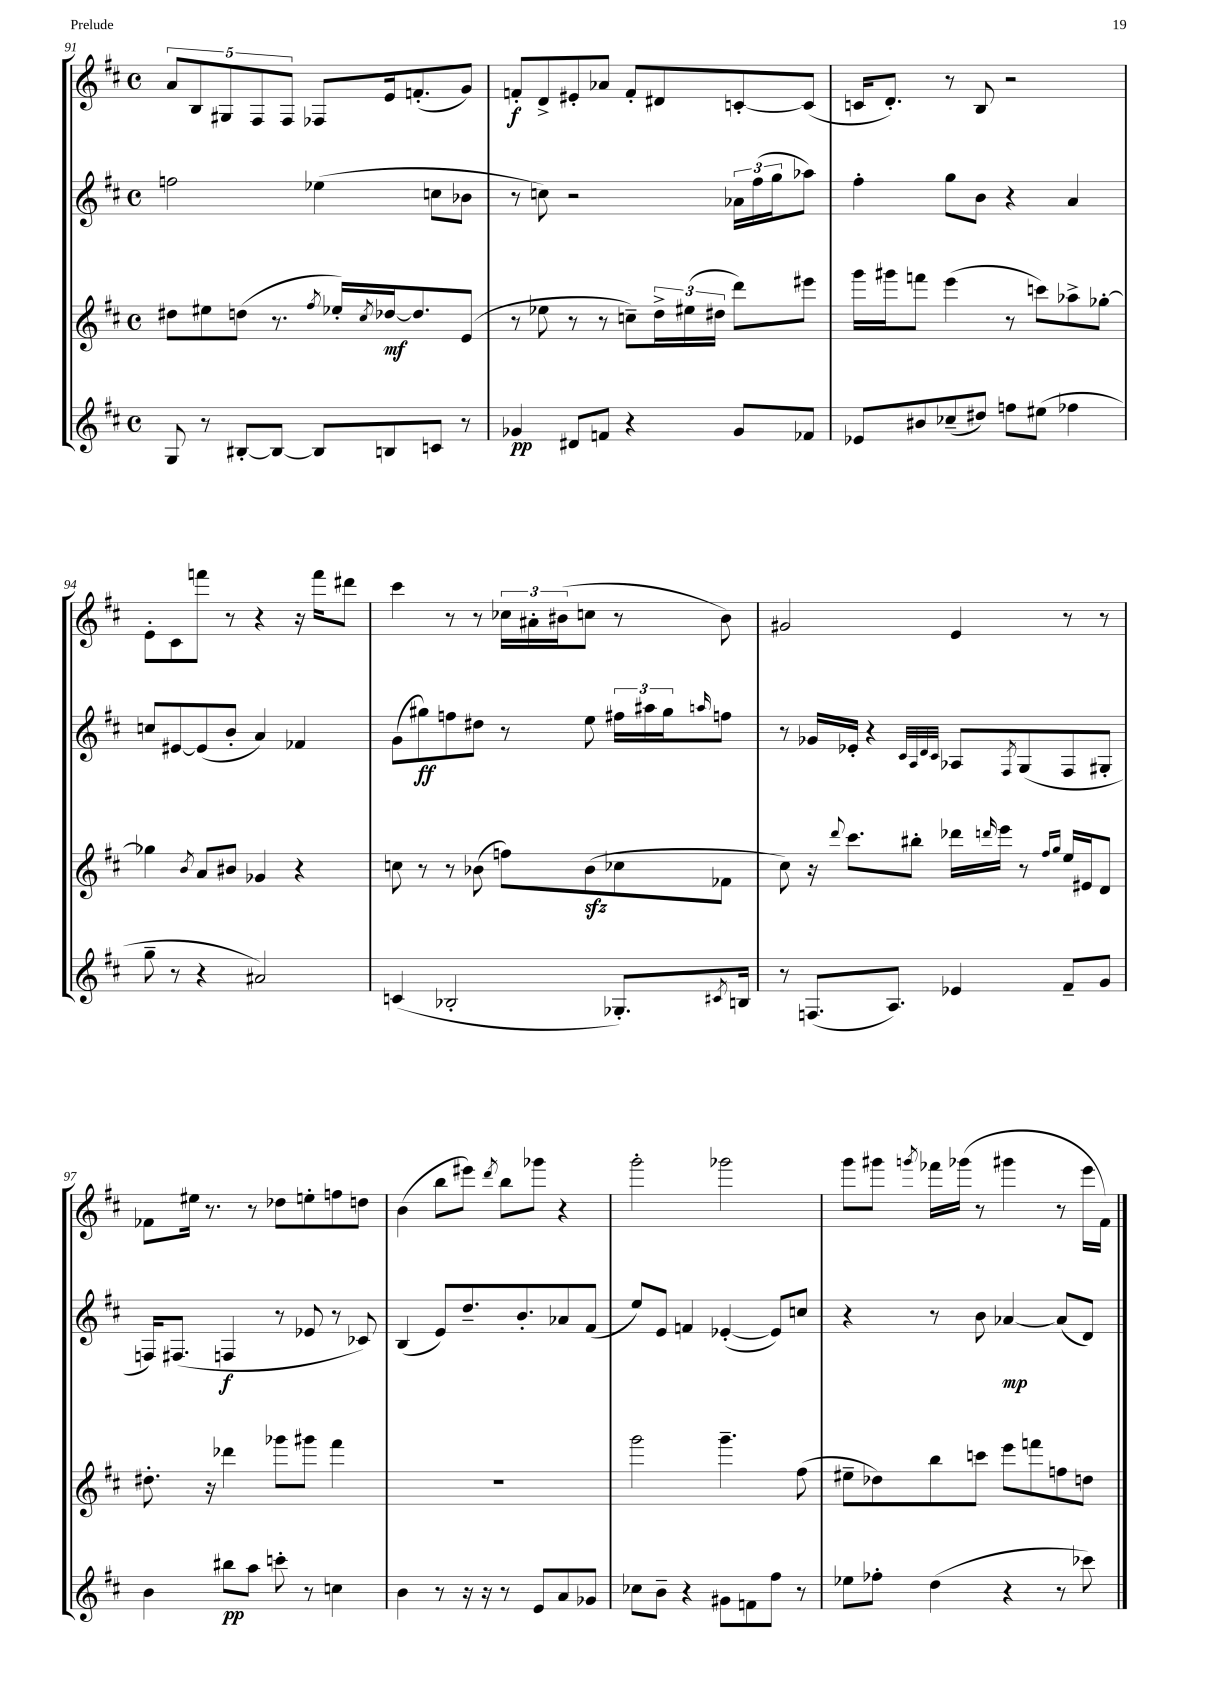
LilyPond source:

<<
\new StaffGroup <<
\new Staff = "s0" {
    \clef treble \key d \major \defaultTimeSignature \time 4/4
    \tuplet 5/4 { a'8 b8 gis8 fis8 fis8 } fes8 e'16 f'8.-.( g'8) |
    f'8-.\f d'8-> eis'8-. aes'8 f'8-. dis'8 c'8~-. c'8( |
    c'16 d'8.-.) r8 b8 r2 |
    e'8-. cis'8 f'''8 r8 r4 r16 f'''16 dis'''8 |
    cis'''4 r8 r8 \tuplet 3/2 { ces''16 ais'16-. bis'16( } c''8 r8 bis'8) |
    gis'2 e'4 r8 r8 |
    fes'8 eis''16 r8. r8 des''8 e''8-. f''8 d''8 |
    b'4( b''8 eis'''8) \acciaccatura { d'''8 } b''8 ges'''8 r4 |
    g'''2-. ges'''2 |
    g'''8 gis'''8 \acciaccatura { g'''8 } fes'''16 ges'''16( r8 gis'''4 r8 e'''16 fis'16) \bar "|." |
}
\new Staff = "s1" {
    \clef treble \key d \major \defaultTimeSignature \time 4/4
    f''2 ees''4( c''8 bes'8 |
    r8 c''8) r2 \tuplet 3/2 { aes'16 fis''16( g''16 } aes''8) |
    fis''4-. g''8 b'8 r4 a'4 |
    c''8 eis'8~ eis'8( b'8-. a'4) fes'4 |
    g'8( gis''8\ff) f''8 dis''8 r8 e''8 \tuplet 3/2 { fis''16 ais''16 gis''16 } \grace { a''16 } f''8 |
    r8 ges'16 ees'16-. r4 \grace { cis'32 a32 d'32 cis'32 } aes8 \acciaccatura { fis8 } g8( fis8 gis8-. |
    f16) fis8.( f4\f r8 ees'8 r8 ces'8) |
    b4( e'8) d''8.-- b'8.-. aes'8 fis'8( |
    e''8) e'8 f'4 ees'4~-.( ees'8) c''8 |
    r4 r8 b'8 aes'4~\mp aes'8( d'8) \bar "|." |
}
\new Staff = "s2" {
    \clef treble \key d \major \defaultTimeSignature \time 4/4
    dis''8 eis''8 d''8( r8. \acciaccatura { fis''8 } ees''16-.) \acciaccatura { cis''8 } des''16~\mf des''8. e'8( |
    r8 ees''8 r8 r8 c''8--) \tuplet 3/2 { d''16-> eis''16( dis''16 } d'''8) eis'''8 |
    g'''16 gis'''16 f'''8 e'''4( r8 c'''8) aes''8-> ges''8~-. |
    ges''4 \acciaccatura { b'8 } a'8 bis'8 ges'4 r4 |
    c''8 r8 r8 bes'8( f''8) bes'8\sfz( ces''8 fes'8 |
    cis''8) r16 \appoggiatura { d'''8 } cis'''8. bis''8-. des'''16 \grace { d'''16 } e'''16 r8 \grace { fis''16 g''16 } e''16 eis'16 d'8 |
    dis''8.-. r16 des'''4 ges'''8 gis'''8 fis'''4 |
    R1 |
    g'''2 g'''4.-- fis''8( |
    eis''8-- des''8) b''8 c'''8 e'''8 f'''8 f''8 d''8 \bar "|." |
}
\new Staff = "s3" {
    \clef treble \key d \major \defaultTimeSignature \time 4/4
    g8 r8 bis8~-. bis8~ bis8 b8 c'8 r8 |
    ges'4\pp dis'8 f'8 r4 ges'8 fes'8 |
    ees'8 bis'8 ces''8--( dis''8) f''8 eis''8( fes''4 |
    g''8-- r8 r4 ais'2) |
    c'4( bes2-. ges8.-.) \acciaccatura { cis'8 } b16 |
    r8 f8.( a8.) ees'4 fis'8-- g'8 |
    b'4 bis''8\pp a''8 c'''8-. r8 c''4 |
    b'4 r8 r16 r16 r8 e'8 a'8 ges'8 |
    ces''8 b'8-- r4 gis'8 f'8 fis''8 r8 |
    ees''8 fes''8-. d''4( r4 r8 ces'''8) \bar "|." |
}
>>
>>
\layout { \context { \Score currentBarNumber = #91 } }
